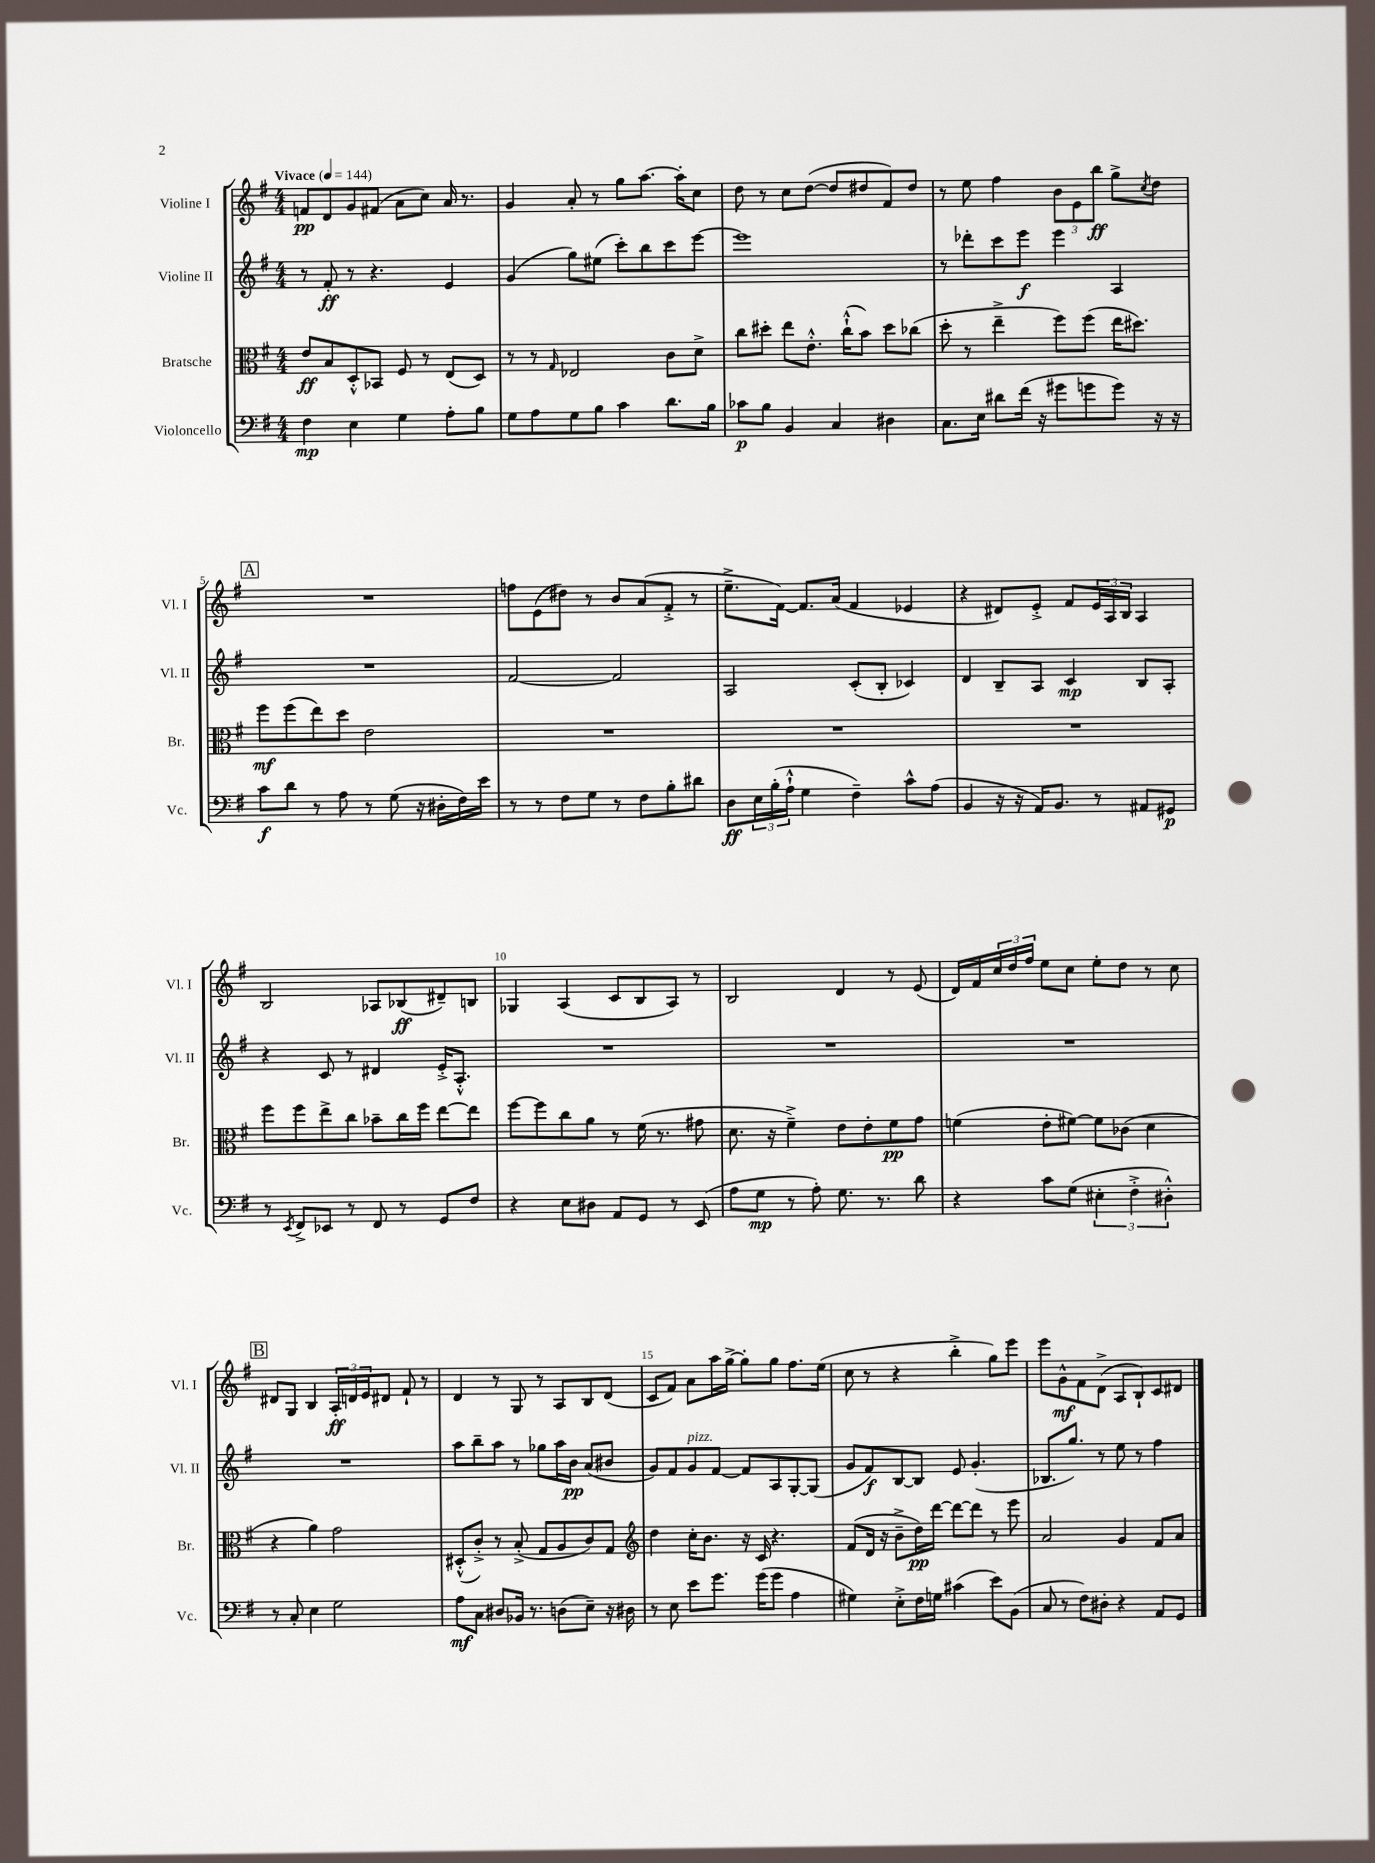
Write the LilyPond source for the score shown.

<<
\new StaffGroup <<
\new Staff = "s0" \with { instrumentName = "Violine I" shortInstrumentName = "Vl. I" } {
    \clef treble \key g \major \numericTimeSignature \time 4/4 \tempo "Vivace" 4 = 144
    f'8\pp d'8 g'8 fis'8( a'8 c''8) a'16 r8. |
    g'4 a'8-. r8 g''8 a''8.~ a''16-. c''8 |
    d''8 r8 c''8 d''8~( d''8 dis''8 fis'8) dis''8 |
    r8 e''8 fis''4 \tuplet 3/2 { b'8 e'8 b''8\ff } g''8-> \acciaccatura { c''8 } d''8 |
    \mark \markup { \box "A" } R1 |
    f''8 e'8( dis''8) r8 b'8 a'8( fis'8-.-> r8 |
    e''8.---> fis'16~) fis'8. a'16( fis'4 ees'4 |
    r4 dis'8) e'8-.-> fis'8 \tuplet 3/2 { e'16 a16 b16 } a4 |
    b2 aes8 bes8\ff( dis'8--) b8 |
    ges4 a4( c'8 b8 a8) r8 |
    b2 d'4 r8 e'8( |
    d'16) fis'16 \tuplet 3/2 { c''16 d''16 fis''16 } e''8 c''8 e''8-. d''8 r8 c''8 |
    \mark \markup { \box "B" } dis'8 g8 b4 \tuplet 3/2 { a16-.\ff d'16 e'16 } dis'8 fis'8-! r8 |
    d'4 r8 g8 r8 a8 b8 d'8( |
    c'8 fis'8) a'8 a''16 g''16~-> g''8-. g''8 fis''8. e''16( |
    c''8 r8 r4 b''4-.-> g''8) e'''8 |
    e'''8 g'8-^\mf fis'8 d'8->( a8 b8-!) c'8 dis'8 \bar "|." |
}
\new Staff = "s1" \with { instrumentName = "Violine II" shortInstrumentName = "Vl. II" } {
    \clef treble \key g \major \numericTimeSignature \time 4/4
    r8 fis'8-.\ff r8 r4. e'4 |
    g'4( g''8) eis''8( c'''8-.) b''8 c'''8 e'''8~ |
    e'''1 |
    r8 des'''8-. c'''8 e'''8\f e'''4 a4 |
    \mark \markup { \box "A" } R1 |
    fis'2~ fis'2 |
    a2 c'8-.( b8-. ces'4) |
    d'4 b8-- a8 c'4\mp b8 a8-. |
    r4 c'8 r8 dis'4 e'16-.-> a8.-.-^ |
    R1 |
    R1 |
    R1 |
    \mark \markup { \box "B" } R1 |
    a''8 b''8-- a''8 r8 ges''8 a''16 b'16\pp a'8( bis'8 |
    g'8) fis'8 g'8^\markup { \italic "pizz." } fis'8~ fis'8 a8 g8~-. g8( |
    g'8 fis'8\f) b8~ b8 e'8 g'4.-.( |
    bes8. g''8.) r8 e''8 r8 fis''4 \bar "|." |
}
\new Staff = "s2" \with { instrumentName = "Bratsche" shortInstrumentName = "Br." } {
    \clef alto \key g \major \numericTimeSignature \time 4/4
    e'8\ff b8 d8-.-^ bes,8 fis8 r8 e8( d8) |
    r8 r8 \grace { g16 } ees2 c'8 d'8-> |
    c''8 dis''8-. e''8 e'8.-.-^ c''16-!-^( b'8) dis''8 ces''8( |
    d''8-. r8 e''4---> fis''8) fis''8( e''16 dis''8.) |
    \mark \markup { \box "A" } fis''8\mf fis''8( e''8) d''8 e'2 |
    R1 |
    R1 |
    R1 |
    fis''8 fis''8 e''8-> c''8 bes'8-- c''16 fis''16 e''8~ e''8 |
    fis''8~ fis''8 c''8 a'8 r8 fis'16( r8. gis'8 |
    d'8. r16 fis'4--->) e'8 e'8-. fis'8\pp g'8 |
    f'4( e'8-. fis'8~) fis'8 ces'8( d'4 |
    \mark \markup { \box "B" } r4 a'4) g'2 |
    dis8-.-^( c'8-.->) r8 b8-.->( g8 a8 c'8) g8 |
    \clef treble d''4 c''16-. b'8. r16 c'16 r4. |
    fis'8( d'16 r16 b'8---> d''16\pp) d'''16~ d'''8~ d'''8 r8 e'''8 |
    a'2 g'4 fis'8 a'8 \bar "|." |
}
\new Staff = "s3" \with { instrumentName = "Violoncello" shortInstrumentName = "Vc." } {
    \clef bass \key g \major \numericTimeSignature \time 4/4
    fis4\mp e4 g4 a8-. b8 |
    g8 a8 g8 b8 c'4 d'8. b16 |
    ces'8\p b8 b,4 c4 dis4 |
    c8. e16 dis'8 fis'16( r16 gis'8 g'8 g'8) r16 r16 |
    \mark \markup { \box "A" } c'8\f d'8 r8 a8 r8 g8( r16 dis16-. fis16) e'16 |
    r8 r8 fis8 g8 r8 fis8 b8-. dis'8 |
    d8\ff \tuplet 3/2 { e16 b16-.( a16-!-^ } g4 fis4--) c'8-^ a8( |
    b,4 r16 r16 a,16) b,8. r8 ais,8 gis,8\p |
    r8 \acciaccatura { e,8 } fis,8-> ees,8 r8 fis,8 r8 g,8 fis8 |
    r4 e8 dis8 a,8 g,8 r8 e,8( |
    a8 g8\mp r8 a8-.) g8. r8. d'8 |
    r4 c'8 g8( \tuplet 3/2 { eis4-. fis4-.-> dis4-.-^) } |
    \mark \markup { \box "B" } r8 c8-. e4 g2 |
    a8\mf c8 dis8 bes,16 r8. d8( e8--) r16 dis16 |
    r8 e8 e'8 g'8. g'16( g'8 a4 |
    gis4) e8-.-> fis16 g16 cis'4( e'8) b,8( |
    c8 r8 fis8) dis8-. r4 a,8 g,8 \bar "|." |
}
>>
>>
\layout { \context { \Score \override BarNumber.break-visibility = ##(#f #t #t) barNumberVisibility = #(every-nth-bar-number-visible 5) } }
